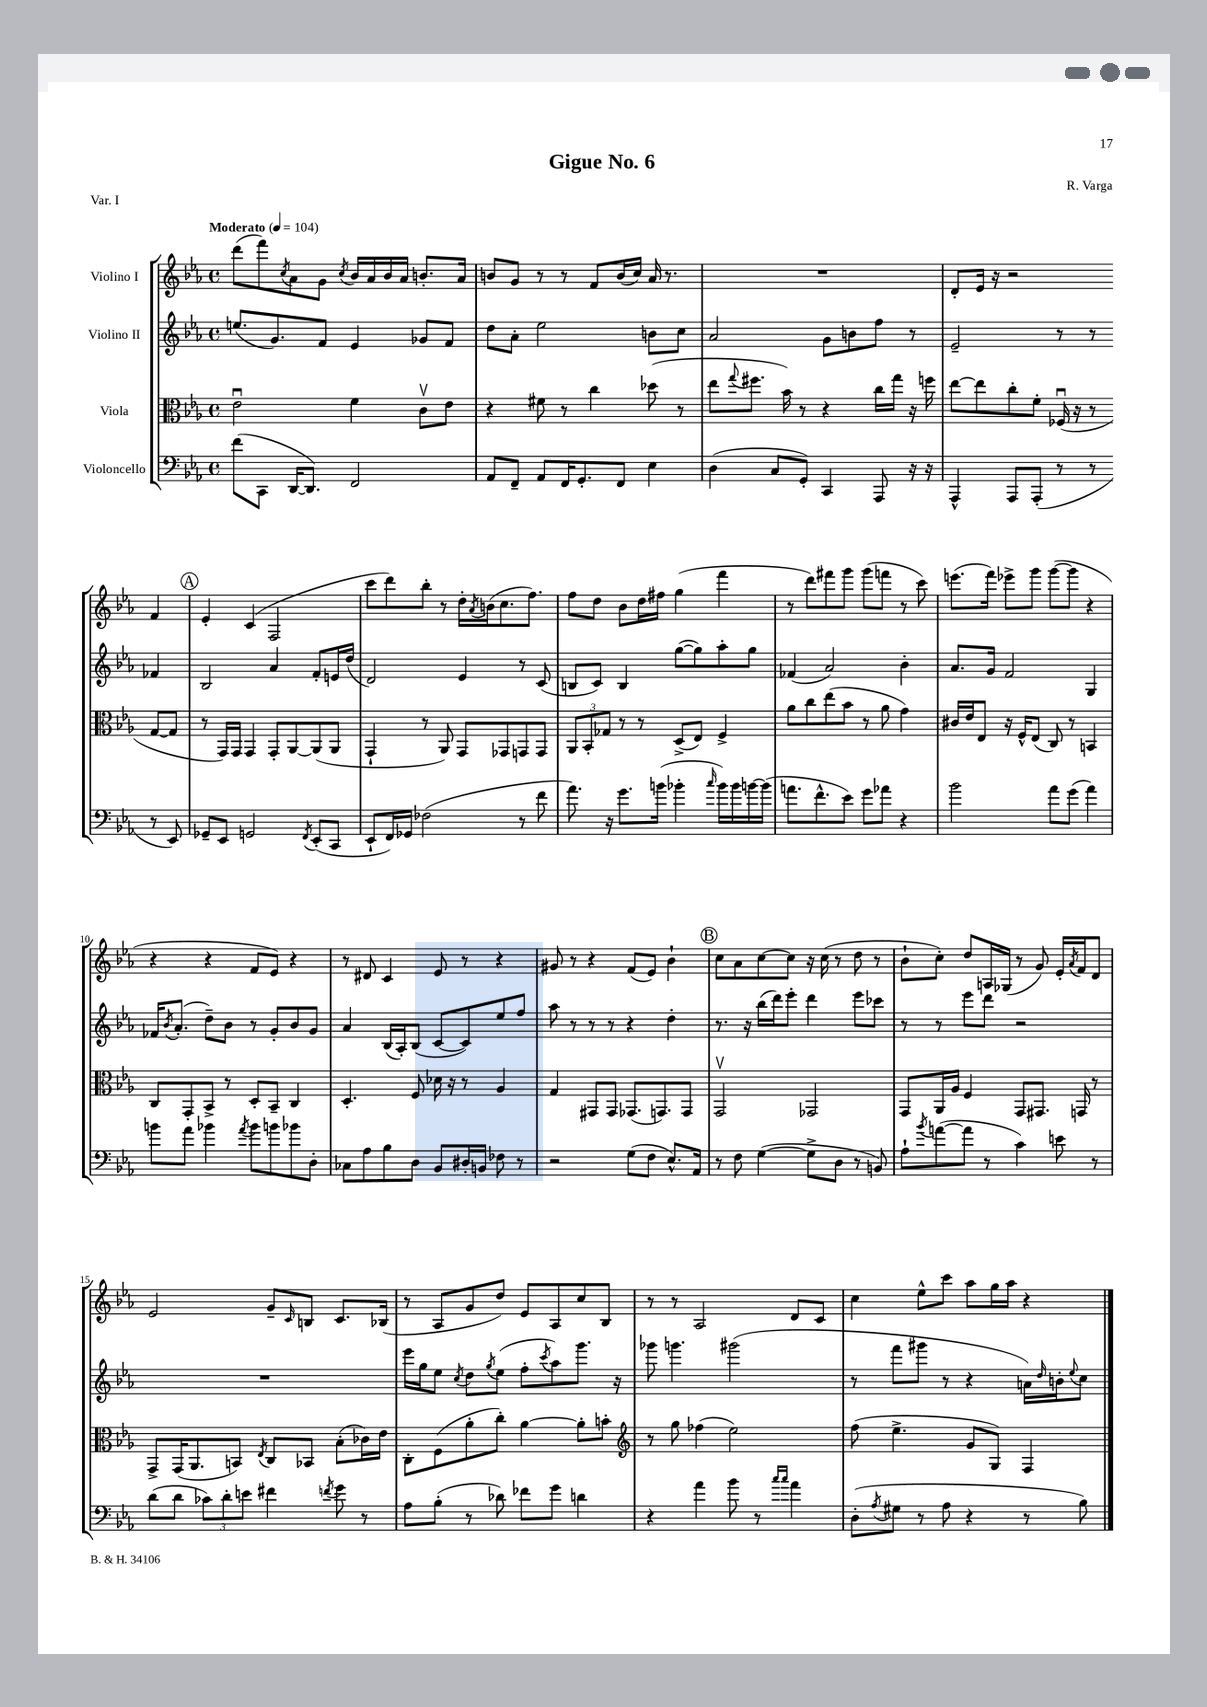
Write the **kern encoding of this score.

**kern	**kern	**kern	**kern
*part4	*part3	*part2	*part1
*staff4	*staff3	*staff2	*staff1
*I"Violoncello	*I"Viola	*I"Violino II	*I"Violino I
*clefF4	*clefC3	*clefG2	*clefG2
*k[b-e-a-]	*k[b-e-a-]	*k[b-e-a-]	*k[b-e-a-]
*M4/4	*M4/4	*M4/4	*M4/4
*met(c)	*met(c)	*met(c)	*met(c)
*MM104	*MM104	*MM104	*MM104
=1	=1	=1	=1
!	!	!	!LO:TX:a:B:t=Moderato
(8f\L	2e-u\	(8.een/L	(8ddd\L
8CC\J	.	.	8fff\)
.	.	8.g/)	.
.	.	.	8qcc/
[16DD/KL	.	.	8a-\
8.DD/J])	.	.	.
.	.	8f/J	8g\J
.	.	.	8qcc/
2FF/	4f\	4e-/	16b-/LL
.	.	.	16a-/
.	.	.	16b-/
.	.	.	16a-/JJ
.	8cv\L	8g-X/L	8.bn'/L
.	8e-\J	8f/J	.
.	.	.	16a-/Jk
=2	=2	=2	=2
8AA-/L	4r	8dd\L	8bn/L
8FF~/J	.	8a-'\J	8g/J
8AA-/L	8f#X\	2ee-\	8r
16FF/K	8r	.	8r
8.GG'/	.	.	.
.	4cc\	.	8f/L
8FF/J	.	.	(16b/L
.	.	.	16cc/JJ)
4E-\	(8dd-X\	8bn\L	16a-/
.	.	.	8.r
.	8r	8cc\J	.
=3	=3	=3	=3
(4D\	8ee-\L	2a-/	1r
.	8qqgg/	.	.
.	8.ff#X\J	.	.
8C/L	.	.	.
.	16b-\)	.	.
8GG'/J)	8r	.	.
4CC/	4r	8g\L	.
.	.	8bn\	.
8AAA-/	16cc\LL	8ff\J	.
.	16gg\JJ	.	.
16r	16r	8r	.
16r	16ffn\	.	.
=4	=4	=4	=4
4AAA-^^/	[8ee-\L	2e-~/	8d'/L
.	8ee-\]	.	16e-/Jk
.	.	.	16r
8AAA-/L	8cc'\	.	2r
(8AAA-'/J	8f'\J	.	.
8r	(16F-Xu/	8r	.
.	16r	.	.
8r	8r	8r	.
8r	[8G/L	4f-X/	4f/
8EE-/)	8G/J]	.	.
!!LO:LB:g=z
!!LO:REH:place=s1:t=A
=5	=5	=5	=5
8GG-X~/L	8r	2B-/	4e-'/
8EE-/J	16GG/LL)	.	.
.	16GG/JJ	.	.
2GGn/	4GG/	.	(4c/
.	8GG'/L	4a-/	2F/
.	[8AA-/	.	.
8qFF/	.	.	.
(8EE-'/L	(8AA-/]	8f'/L	.
8CC/J	8AA-/J	16en/L	.
.	.	(16dd/JJ	.
=6	=6	=6	=6
8EE-`/L	4GG`/	2d/)	8ccc\L
16FF/L)	.	.	8ddd\)
16GG-X/JJ	.	.	.
(2F-X\	8r	.	8bb-'\J
.	8AA-/)	.	8r
.	8GG/L	4e-/	16dd'\LL
.	.	.	8qa-/
.	.	.	(16bn\J
.	8GG-X/	.	8.cc\
8r	8GGn/	8r	.
.	.	.	8.ff\J)
8f\	8GG/J	(8c/	.
=7	=7	=7	=7
8.a-\)	12AA-/L	8Bn/L	8ff\L
.	12BB-'/	.	.
.	.	8c/J)	8dd\J
.	12G-X/J	.	.
16r	.	.	.
8.g\L	8r	4B/	8b-\L
.	8r	.	16dd\L
(16bn\Jk	.	.	16ff#X\JJ
4b-X'\	(8D^/L	([8gg\L	(4gg\
.	8E-/J)	8gg\])	.
16qqcc/	.	.	.
16b-\LL)	4F^/	8aa-'\	4fff\
16b-\	.	.	.
[16bn\	.	8gg\J	.
(16b\JJ]	.	.	.
=8	=8	=8	=8
8.an\L	8a-\L	(4f-X/	8r
.	8cc\	.	8ddd\L)
8.f^^\	.	.	.
.	(8ee-\	2a-/)	8fff#X\
8e-\J)	8b-\J	.	8ggg\J
8g\L	8r	.	(8ggg\L
8a-X\J	8a-\	.	8fffn\J
4r	4g\)	4b-'\	8r
.	.	.	8ccc\)
=9	=9	=9	=9
2b-\	16c#X/LL	8.a-/L	(8.eeen\L
.	16e-/J	.	.
.	8E-/J	.	.
.	.	16g/Jk	16fff\Jk)
.	16r	2f/	8eee-X^\L
.	16F^^/KL	.	.
.	(8E-/J	.	8ggg\J
8a-\L	8C/)	.	([8ggg\L
(8g\J	8r	.	8ggg\J]
4a-\)	4BBn/	4G/	4r
!!LO:LB:g=z
=10	=10	=10	=10
8bn\L	8C/L	16f-X/KL	4r
.	.	8qb-/	.
.	.	(8.a-'/J	.
8a-\J	8GG'/	.	.
4b-X\	8BB-^/J	8dd~\L)	4r
.	8r	8b-\J	.
8qa-/	.	.	.
8b-\L	8D'/L	8r	8f/L
8bn\	8BB-~/J	8g'/L	8e-/J)
8b-X\	4C/	8b-/	4r
8D'\J	.	8g/J	.
=11	=11	=11	=11
8C-X\L	4.D'/	4a-/	8r
8A-\	.	.	8d#X/
8B-\	.	(16B-/LL	4c/
.	.	16A-'/J)	.
8D\J	8F/	(8B-/J	.
8BB-/L	16d-X\	[8c/L	8e-/
.	16r	.	.
16D#X'/L	8r	8c/])	8r
16BBn/JJ	.	.	.
8F-X\	4A-/	8ee-/	4r
8r	.	8ff/J	.
=12	=12	=12	=12
2r	4G/	8aa-\	8g#X/
.	.	8r	8r
.	8GG#X/L	8r	4r
.	8GG#/J	8r	.
(8G\L	(8.GG-X/L	4r	(8f/L
8F\J	.	.	8e-/J)
.	8.GGn/)	.	.
8.E-^^/L)	.	4dd'\	4b-`\
.	8GG/J	.	.
16AA-/Jk	.	.	.
!!LO:REH:place=s1:t=B
=13	=13	=13	=13
8r	2GGv/	8.r	8cc\L
8F\	.	.	8a-\
.	.	16r	.
([4G\	.	(16bb-\LL	[8cc\
.	.	16ddd\J)	.
.	.	8eee-'\J	8cc\J]
8G^\L]	2GG-X/	4ddd\	16r
.	.	.	(16cc\
8D\J	.	.	8r
8r	.	8eee-\L	8dd\
8BBn/)	.	8ccc-X\J	8r
=14	=14	=14	=14
8A-`\L	8GG/L	8r	8b-`\L
8qb-/	.	.	.
([8an\	16AA-/L	8r	8cc'\J)
.	16A-/JJ	.	.
8a\J]	4F/	8eee-\L	8dd/L
8r	.	8ddd\J	16An/L
.	.	.	(16G-X/JJ
4c\)	8GG/L	2r	8r
.	8.GG#X/J	.	8g/)
8en\	.	.	16e-'/LL
.	.	.	8qa-/
.	16GGn/	.	16f/J
8r	8r	.	8d/J
!!LO:LB:g=z
=15	=15	=15	=15
(8d\L	8GG^/L	1r	2e-/
8d\J	(16GG/K	.	.
.	8.AA-/	.	.
12c-X\L)	.	.	.
12d'\	.	.	.
.	8BBn/J)	.	.
12en\J	.	.	.
.	8qE-/	.	.
4f#X\	8C/L	.	8g~/L
.	.	.	16qqc/
.	8BB-X/J	.	8Bn/J
8qfn/	.	.	.
8g\	(8B-'\L	.	8.c/L
8r	16c-X\L)	.	.
.	16e-\JJ	.	(16B-X/Jk
=16	=16	=16	=16
8A-\L	8C'\L	16eee-\LL	8r
.	.	16gg\J	.
(8B-'\J	(8F\	8ee-\J	8A-/L
.	.	8qcc/	.
8r	8a-'\	8dd\L	8g/
.	.	8qgg/	.
8d-X\)	8cc'\J)	(8ee-\J	8dd/J)
8f-X\L	[4a-\	8ff'\L	8e-/L
.	.	8qccc/	.
8g\J	.	8aa-\)	8A-/
4dn\	8a-'\L]	8.ggg\J	8cc/
.	8bn'\J	.	8B-/J
.	.	16r	.
=17	=17	=17	=17
*	*clefG2	*	*
4r	8r	8ggg-X\	8r
.	8gg\	4.gggn\	8r
4a-\	(4ff-X\	.	2A-/
8b-\	2ee-\)	(2ggg#X\	.
8r	.	.	.
16qqcc/LL	.	.	.
16qqcc/JJ	.	.	.
4a-\	.	.	8d/L
.	.	.	8c/J
=18	=18	=18	=18
(8D'\L	(8ff\	8r	4cc\
8qA-/	.	.	.
8G#X\J	4.ee-^\	8fff\L	.
8r	.	8ggg#X\J	8ee-^^\L
8A-\	.	8r	8ccc\J
4r	8g/L	4r	8aa-\L
.	8G/J)	.	16gg\L
.	.	.	16aa-\JJ
8r	4F/	16an\LL)	4r
.	.	16qqdd/	.
.	.	16bn'\J	.
.	.	8qqee-/	.
8B-\)	.	8cc\J	.
==	==	==	==
*-	*-	*-	*-
